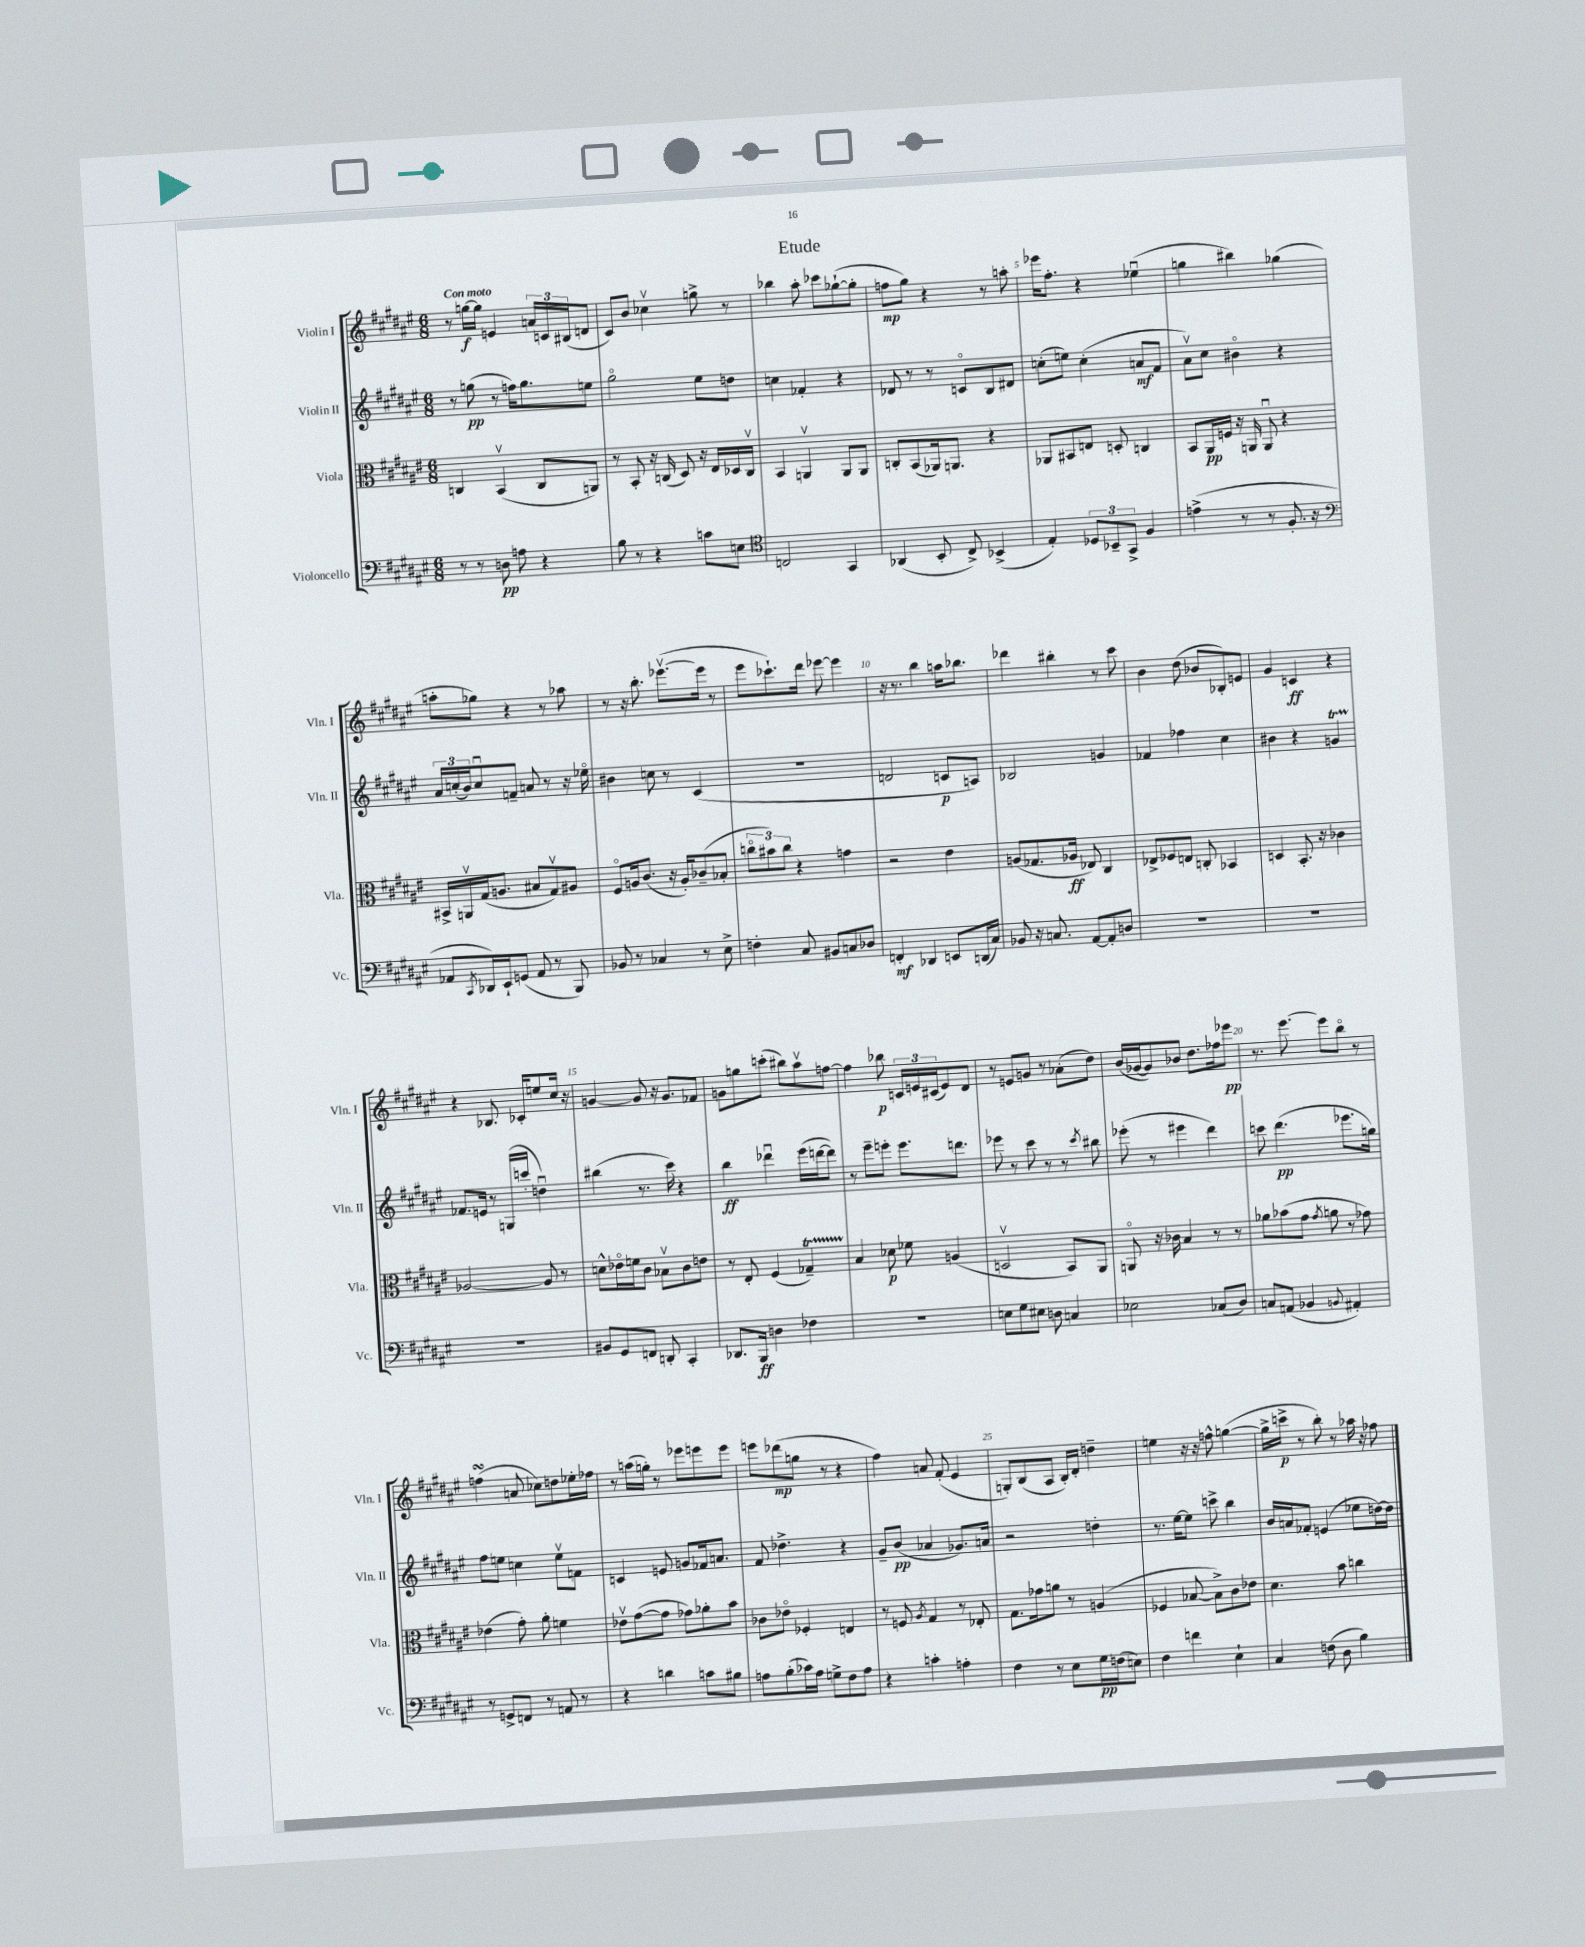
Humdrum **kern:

**kern	**kern	**kern	**kern
*staff4	*staff3	*staff2	*staff1
*clefF4	*clefC3	*clefG2	*clefG2
*k[f#c#g#d#a#e#]	*k[f#c#g#d#a#e#]	*k[f#c#g#d#a#e#]	*k[f#c#g#d#a#e#]
*M6/8	*M6/8	*M6/8	*M6/8
8r	4C	8r	8r
8r	.	(8gg	[16gg
.	.	.	16gg]
8D	(4BBv	8r	4e
8A	.	16ff)	.
.	.	8.gg	.
4r	8C	.	24a
.	.	.	24c
.	.	.	(24B#
.	8AA)	8ee	8d
=	=	=	=
8B	8r	2gg#o	8c#)
8r	8BB'	.	8b
4r	16r	.	4cc-v
.	(16C	.	.
.	8D#)	.	.
8c	16r	8ee#	8gg^
.	16E#	.	.
8E	16D-	8dd	8r
.	16Cv	.	.
=	=	=	=
*clefC4	*	*	*
2C	4BB	4cc	4bb-
.	4AAv	4f-'	8aa#'
.	.	.	8ccc-
4GG#	8AA	4r	([8gg-`
.	8AA	.	8gg-']
=	=	=	=
(4AA-	8C'	8d-	8ff
.	(8BB	8r	8gg#)
8BB'	16AA-)	8r	4r
.	8.AA	.	.
8C#^)	.	8co	.
(4BB-^	4r	8B	8r
.	.	8d#	8aa'
=	=	=	=
4E#')	8AA-	(8cc'	16eee-
.	.	.	8.ff#'
.	8BB#	8ee)	.
12D-	8E	(4cc'	4r
12BB-~	.	.	.
.	8D'	.	.
12GG#^	.	.	.
4F#	4C	8a	(4ee-u
.	.	8f#	.
=	=	=	=
(4e^	8BB	8a#v)	4gg
.	16AA#	8cc#	.
.	16F	.	.
8r	16r	4b#o	4bb#)
.	16AA	.	.
8r	8AAu	.	.
8.F#'	4r	4r	(4gg-
16r	.	.	.
=	=	=	=
*clefF4	*	*	*
8AA-	16BB#^	24a#	8aa'
.	.	(24cc'	.
.	16AAv	.	.
.	.	24b)	.
8qCC#	.	.	.
16DD-)	(16G#	8ccu	8gg-)
16EE#`	8.A	.	.
(8GG	.	8f~	4r
8AA-	8B#	8a	.
8r	8G#v)	8r	8r
8BBB)	8A#	16r	8aa-
.	.	16ee-o	.
=	=	=	=
8BB-	8F#o	4b#	8r
8r	16A	.	16r
.	(8.c#	.	8.bb'
4C-	.	8cc	.
.	16r	8r	([8.eee-v
.	16A')	.	.
8r	(8c-~	(4c#	.
.	.	.	16eee-]
8E#^	8B-'	.	8r
=	=	=	=
4F'	12cco	2.r	8eee#
.	12b#)	.	.
.	.	.	8.ccc-`)
.	12cc	.	.
8C#	4r	.	.
.	.	.	16ddd#
8BB#	.	.	[8eee-
8C	4g	.	4eee-]
8D-	.	.	.
=	=	=	=
4FF'	2r	2d	16r
.	.	.	8.r
4DD-	.	.	4bb
8EE	4e#	8c	16aa
.	.	.	8.bb-
(16DD	.	8A)	.
16C#)	.	.	.
=	=	=	=
8BB-	(8A	2B-	4ddd-
16r	8.G-	.	.
8.C	.	.	.
.	.	.	4bb#'
.	16A-	.	.
[8AA#	8E-)	.	.
8AA#']	4C#	4g	8r
8D	.	.	8ccc#
=	=	=	=
2.r	8E-^	4f-	4b
.	8F-	.	.
.	8E	4ff-	(8dd#
.	8C'	.	8b-
.	4BB-	4cc#	8B-')
.	.	.	8e
=	=	=	=
2.r	4D	4b#	4g#
.	8.BB'	4r	4c
.	16r	.	.
.	4c-	4g	4r
=	=	=	=
2.r	[2A-	8.f-	4r
.	.	16e	.
.	.	8r	8.B-
.	.	(16G	.
.	.	16ccc'	16c-'
.	8A-]	4ddu)	8ee
.	8r	.	16cc#
.	.	.	16r
=	=	=	=
8BB#	8d^^	(4bb#	[4g
8GG#	16e-o	.	.
.	16f	.	.
8FF	8c#	8.r	8g]
8DD'	8B-v	.	16r
.	.	16ccc#)	8.g
4CC#'	8c#	4r	.
.	8e	.	8f-
=	=	=	=
8.DD-	8r	4bb	8g
.	8E#'	.	8gg
16BBB	.	.	.
4D	(4F#	4ddd-u	(8ccc'
.	.	.	8bb#)
4F-	4G-~)	(16eee#	8aa#v
.	.	[16ddd	.
.	.	8ddd])	[8ff
=	=	=	=
2.r	4B	8r	4ff]
.	.	8eee#~	.
.	8d-	8eee'	8bb-
.	8f-	8.eee	24c
.	.	.	24e
.	.	.	(24c#
.	(4A	.	8e)
.	.	8.ddd	.
.	.	.	8d#
=	=	=	=
8E	2Dv	8eee-	8r
8G#	.	8r	8e
8E#	.	8ccc#	8g
8D	.	8r	8r
4C	8BB)	8r	(8a-'
.	.	8qccc#	.
.	8AA#	8bb#	8dd#)
=	=	=	=
2E-	8AAo	(8eee-'	(16b
.	.	.	[16g-
.	16r	8r	8g-])
.	16c-	.	.
.	4B	4eee#	8b-
.	.	.	8.dd#
(8C-	8r	4ddd#)	.
.	.	.	16ff-
8D#)	8r	.	8eee-
=	=	=	=
8C	8a-	8ccc	8.r
(8AA	(8b-	(4.ddd#	.
.	.	.	[8.eee#
4BB-	8g#	.	.
.	8qg#	.	.
.	8a	.	8eee#]
8qqBB	.	.	.
4AA#')	8r	8.eee-	8bbo
.	8g-)	.	8r
.	.	16gg)	.
=	=	=	=
8r	(4e-	8ff#	(4ff
8GG^	.	8ee	.
8FF	8g#')	4cc	8a
8r	8a#'	.	8cc-)
8AA	4f	8eev	8dd
8r	.	8f	16ee-'
.	.	.	16ff-
=	=	=	=
4r	8e-v	4c	8r
.	([8g#	.	(16aa
.	.	.	16gg')
4d	8g#]	8e	8r
.	8g-)	8g	8eee-
8c	8a-'	16f-	8eee
.	.	8.a	.
8B#	8b	.	8eee
=	=	=	=
8A	8c-	8f#	8eee
(8B'	8e-o	4.dd-^	(8ddd-
16c-)	4F-'	.	8gg
16A	.	.	.
8G^	.	.	8r
8F#	4E	4r	4r
8A	.	.	.
=	=	=	=
4r	8r	8g#~	4ff#)
.	8F	(8b	.
.	8qA#	.	.
4c'	4G#	4a-	8a
.	.	.	(8f#'
4A'	8r	8.g-)	4e#
.	8E-'	.	.
.	.	16a	.
=	=	=	=
4F#	8.G#	2r	8G')
.	.	.	(8B
.	16g-	.	.
8r	8a	.	8A#
8E#	8r	.	16B')
.	.	.	16d#'
16G#	(4A	4dd'	4dd~
(16F	.	.	.
8E)	.	.	.
=	=	=	=
4F#	4F-	8.r	4ee
.	.	[16ee#	.
4f	[8B-	8ee#]	16r
.	.	.	16r
.	8B-^])	8ccc^	8ff^^
4E#`	8c#	4bb	([4gg
.	8e-	.	.
=	=	=	=
4C#	4.d#	16b	16gg^]
.	.	16a	16ccc^
.	.	8f-'	8r
(8F	.	(4e	8bb')
8D#	8b	.	8r
4B)	4cc	8ee-	16aa-
.	.	.	16r
.	.	[16dd)	8ff-
.	.	16dd]	.
==	==	==	==
*-	*-	*-	*-
